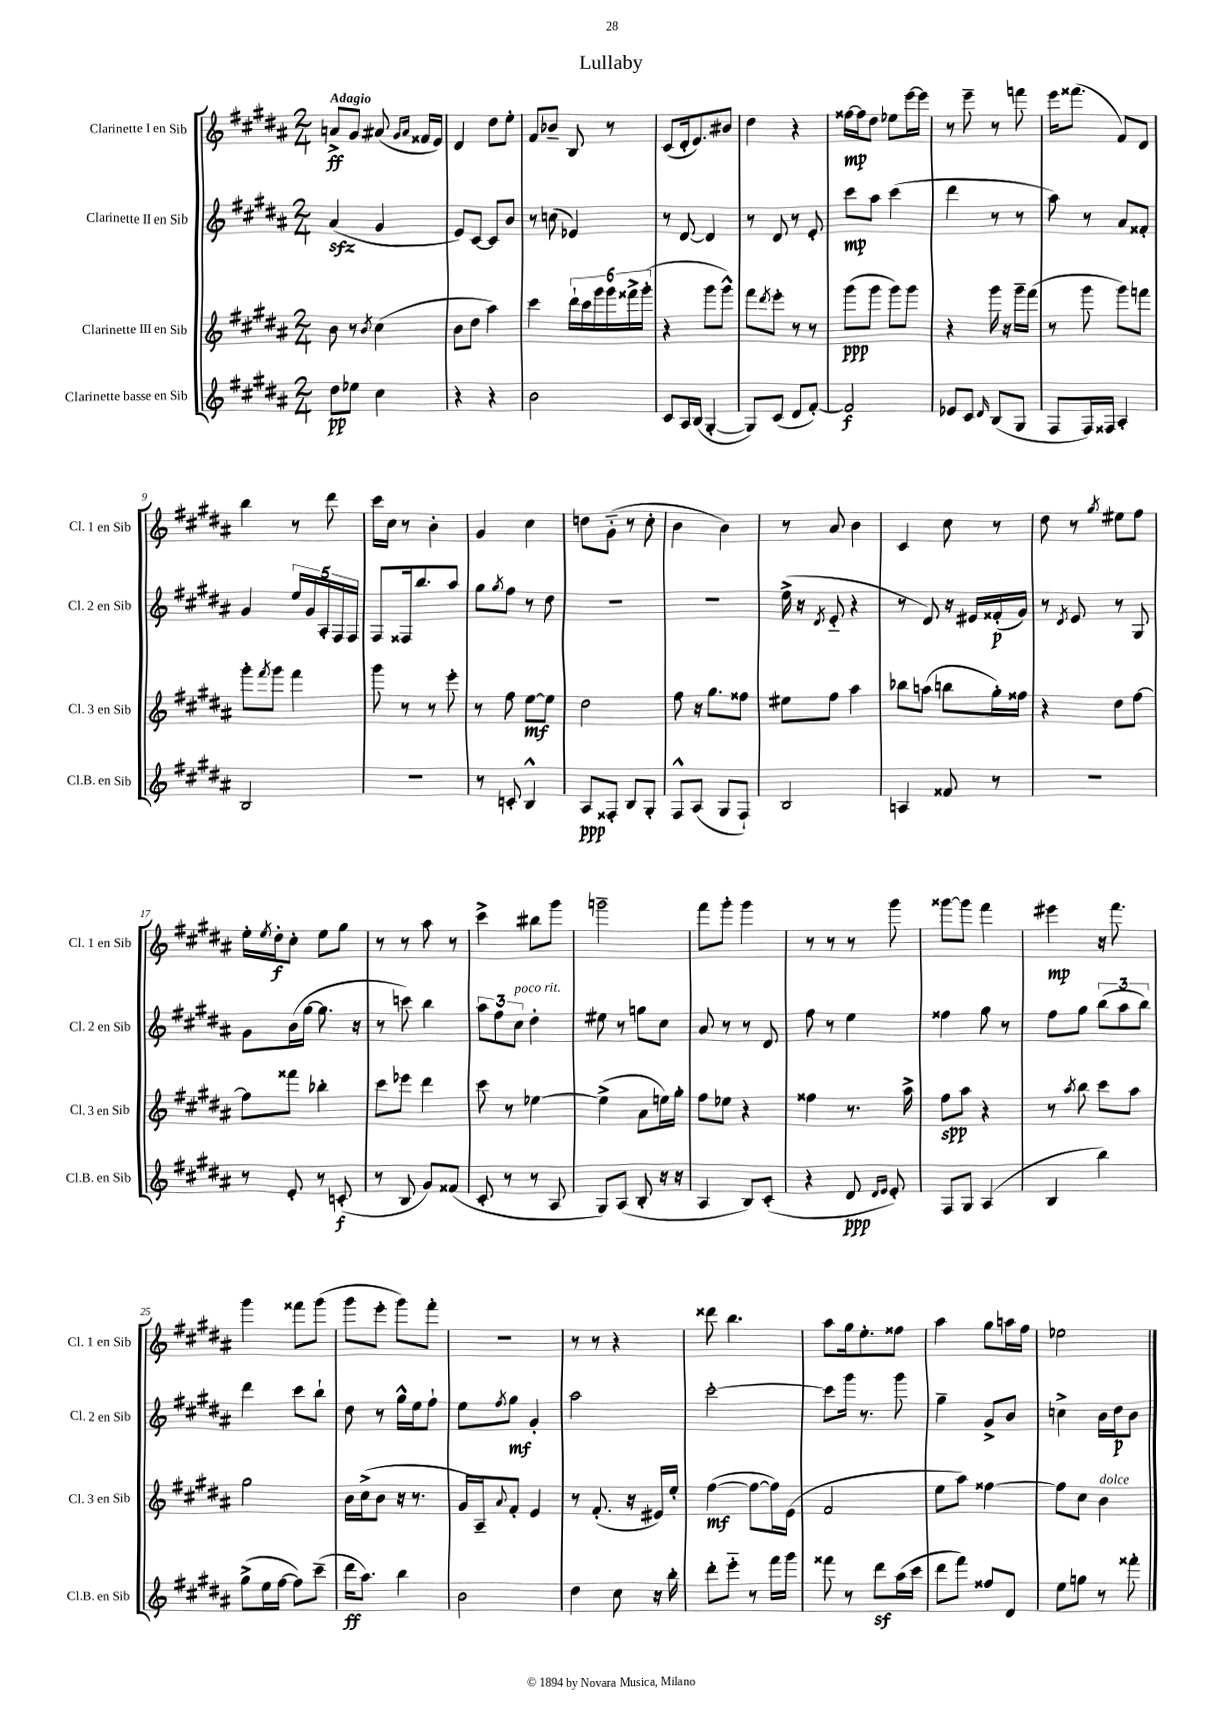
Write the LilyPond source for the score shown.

\header { title = "Lullaby" }
<<
\new StaffGroup <<
\new Staff = "s0" \with { instrumentName = "Clarinette I en Sib" shortInstrumentName = "Cl. 1 en Sib" } {
    \clef treble \key b \major \numericTimeSignature \time 2/4 \tempo "Adagio"
    a'8->\ff gis'8 ais'8( \grace { gis'16 ais'16 } fisis'16 e'16) |
    dis'4 dis''8 e''8-. |
    fis'8 bes'8-- b8 r8 |
    cis'8( dis'16-. e'8.) bis'8 |
    dis''4 r4 |
    fisis''16~\mp fisis''16 dis''8 ees''8 e'''16~ e'''16 |
    r8 e'''8-- r8 f'''8 |
    e'''16 fisis'''8.( fis'8) dis'8 |
    b''4 r8 dis'''8 |
    cis'''16 cis''16 r8 b'4-. |
    gis'4 cis''4 |
    d''8 gis'8-_( r8 cis''8-. |
    b'4 b'4) |
    r8 ais'8 b'4 |
    cis'4 cis''8 r8 |
    dis''8 r8 \acciaccatura { gis''8 } eis''8 fis''8 |
    e''16-. \acciaccatura { e''8 } dis''16-.\f cis''8-. e''8 gis''8 |
    r8 r8 ais''8 r8 |
    cis'''4-> bis''8 gis'''8 |
    g'''2-- |
    fis'''8 gis'''8-. gis'''4 |
    r8 r8 r8 gis'''8 |
    gisis'''8~ gisis'''8 fis'''4 |
    eis'''4\mp r16 fis'''8. |
    gis'''4 fisis'''8 gis'''8( |
    gis'''8 e'''8-. gis'''8) fis'''8-. |
    r2 |
    r8 r8 r4 |
    disis'''8 b''4. |
    ais''8 gis''16 e''8.-. fisis''8 |
    ais''4 gis''8 a''16 fis''16 |
    ees''2 \bar "|." |
}
\new Staff = "s1" \with { instrumentName = "Clarinette II en Sib" shortInstrumentName = "Cl. 2 en Sib" } {
    \clef treble \key b \major \numericTimeSignature \time 2/4
    ais'4\sfz( gis'4 |
    e'8) cis'8~ cis'8 b'8 |
    r8 c''8( ees'4) |
    r8 dis'8~ dis'4 |
    r8 dis'8 r8 e'8-. |
    cis'''8\mp ais''8 cis'''4( |
    dis'''4 r8 r8 |
    ais''8) r8 ais'8 fisis'8-. |
    gis'4 \tuplet 5/4 { e''16 gis'16 ais16-. fis16 fis16 } |
    fis8 fisis16 b''8. ais''8 |
    gis''8 \acciaccatura { gis''8 } fis''8 r8 dis''8 |
    R2 |
    R2 |
    e''16->( r16 \acciaccatura { dis'8 } e'8-_ r4 |
    r8 dis'8) r16 eis'16 fisis'16-.\p( gis'16) |
    r8 \acciaccatura { dis'8 } e'8 r8 gis8 |
    gis'8 b'16( gis''16~ gis''8. r16 |
    r8 c'''8) b''4 |
    \tuplet 3/2 { ais''8 fis''8 cis''8^\markup { \italic "poco rit." } } dis''4-. |
    eis''8 r8 g''8 cis''8 |
    ais'8 r8 r8 dis'8 |
    fis''8 r8 e''4 |
    fisis''4 gis''8 r8 |
    fis''8 gis''8 \tuplet 3/2 { b''8( ais''8 b''8) } |
    dis'''4 cis'''8 b''8-! |
    dis''8 r8 gis''16-^ e''16 fis''8-! |
    e''8 \acciaccatura { fis''8 } gis''8\mf gis'4-. |
    ais''2 |
    cis'''2~-. |
    cis'''8 gis'''16 r8. gis'''8 |
    gis''4-- gis'8-> b'8 |
    c''4-> b'16 dis''16\p b'8 \bar "|." |
}
\new Staff = "s2" \with { instrumentName = "Clarinette III en Sib" shortInstrumentName = "Cl. 3 en Sib" } {
    \clef treble \key b \major \numericTimeSignature \time 2/4
    b'8 r8 \acciaccatura { b'8 } cis''4( |
    b'8 dis''8 ais''4) |
    cis'''4 \tuplet 6/4 { dis'''16-! cis'''16 gis'''16 gis'''16 fisis'''16-> gis'''16-.( } |
    r4 gis'''8 gis'''8-^) |
    fis'''8 \acciaccatura { dis'''8 } e'''8-. r8 r8 |
    gis'''8\ppp( gis'''8 gis'''8) gis'''8 |
    r4 gis'''16 r16 gis'''16-- fis'''16( |
    r8 gis'''8 gis'''8) f'''8 |
    gis'''8-. \acciaccatura { fis'''8 } gis'''8 fis'''4 |
    gis'''8 r8 r8 e'''8-. |
    r8 fis''8 e''8~\mf e''8 |
    dis''2 |
    fis''8 r16 gis''8. fisis''8 |
    eis''8 fis''8 ais''4 |
    bes''8 a''8( b''8 gis''16-.) fisis''16 |
    r4 dis''8 fis''8~ |
    fis''8 fisis'''8 bes''4-. |
    cis'''8 ees'''8 dis'''4 |
    cis'''8 r8 ees''4~ |
    ees''4->( ais'8 e''16) gis''16-. |
    fis''8 ees''8 r4 |
    fisis''4 r8. ais''16-> |
    fis''8\spp ais''8 r4 |
    r8 \acciaccatura { ais''8 } b''8 cis'''8 ais''8 |
    gis''2 |
    b'16 cis''16->( b'8 r16 r8. |
    gis'16 ais16--) \appoggiatura { ais'8 } fis'8-. e'4 |
    r8 fis'8.-.( r16 eis'16) e''16-. |
    fis''4~\mf( fis''8~ fis''16) e'16( |
    fis'2 |
    e''8 ais''8) fisis''4~ |
    fisis''8 cis''8 b'4^\markup { \italic "dolce" } \bar "|." |
}
\new Staff = "s3" \with { instrumentName = "Clarinette basse en Sib" shortInstrumentName = "Cl.B. en Sib" } {
    \clef treble \key b \major \numericTimeSignature \time 2/4
    dis''8\pp ees''8 cis''4 |
    r4 r4 |
    b'2 |
    cis'8 ais16 b16( gis4~-. |
    gis8) cis'8( dis'8 fis'8~-.) |
    fis'2\f |
    ees'8 cis'8 \grace { dis'16 } b8( gis8 |
    fis8 fis16) fisis16 ais4-. |
    b2 |
    R2 |
    r8 c'8-. b4-^ |
    ais8\ppp fisis8-. b8 gis8-. |
    fis8-^ ais8( gis8 fis8-!) |
    b2 |
    a4 fisis'8 r8 |
    R2 |
    r8 e'8-. r8 c'8-.\f( |
    r8 b8 gis'8) fisis'8( |
    cis'8-. r8 r8 ais8 |
    gis8) ais8( b8-. r16 r16 |
    ais4 b8) cis'8-.( |
    r4 dis'8\ppp \grace { dis'16 e'16 } e'8-.) |
    fis8 gis8 ais4( |
    b4 b''4) |
    gis''8->( e''16 fis''16~ fis''8) cis'''8--( |
    dis'''16\ff ais''8.) b''4 |
    b'2 |
    dis''4 cis''8 r16 b''16-. |
    dis'''8-. e'''8-_ r8 fis'''16 gis'''16 |
    fisis'''8 r8 dis'''8\sf ais''16( cis'''16 |
    dis'''8 fis'''8) fisis''8 dis'8 |
    e''8 g''8 r8 fisis'''8-. \bar "|." |
}
>>
>>
